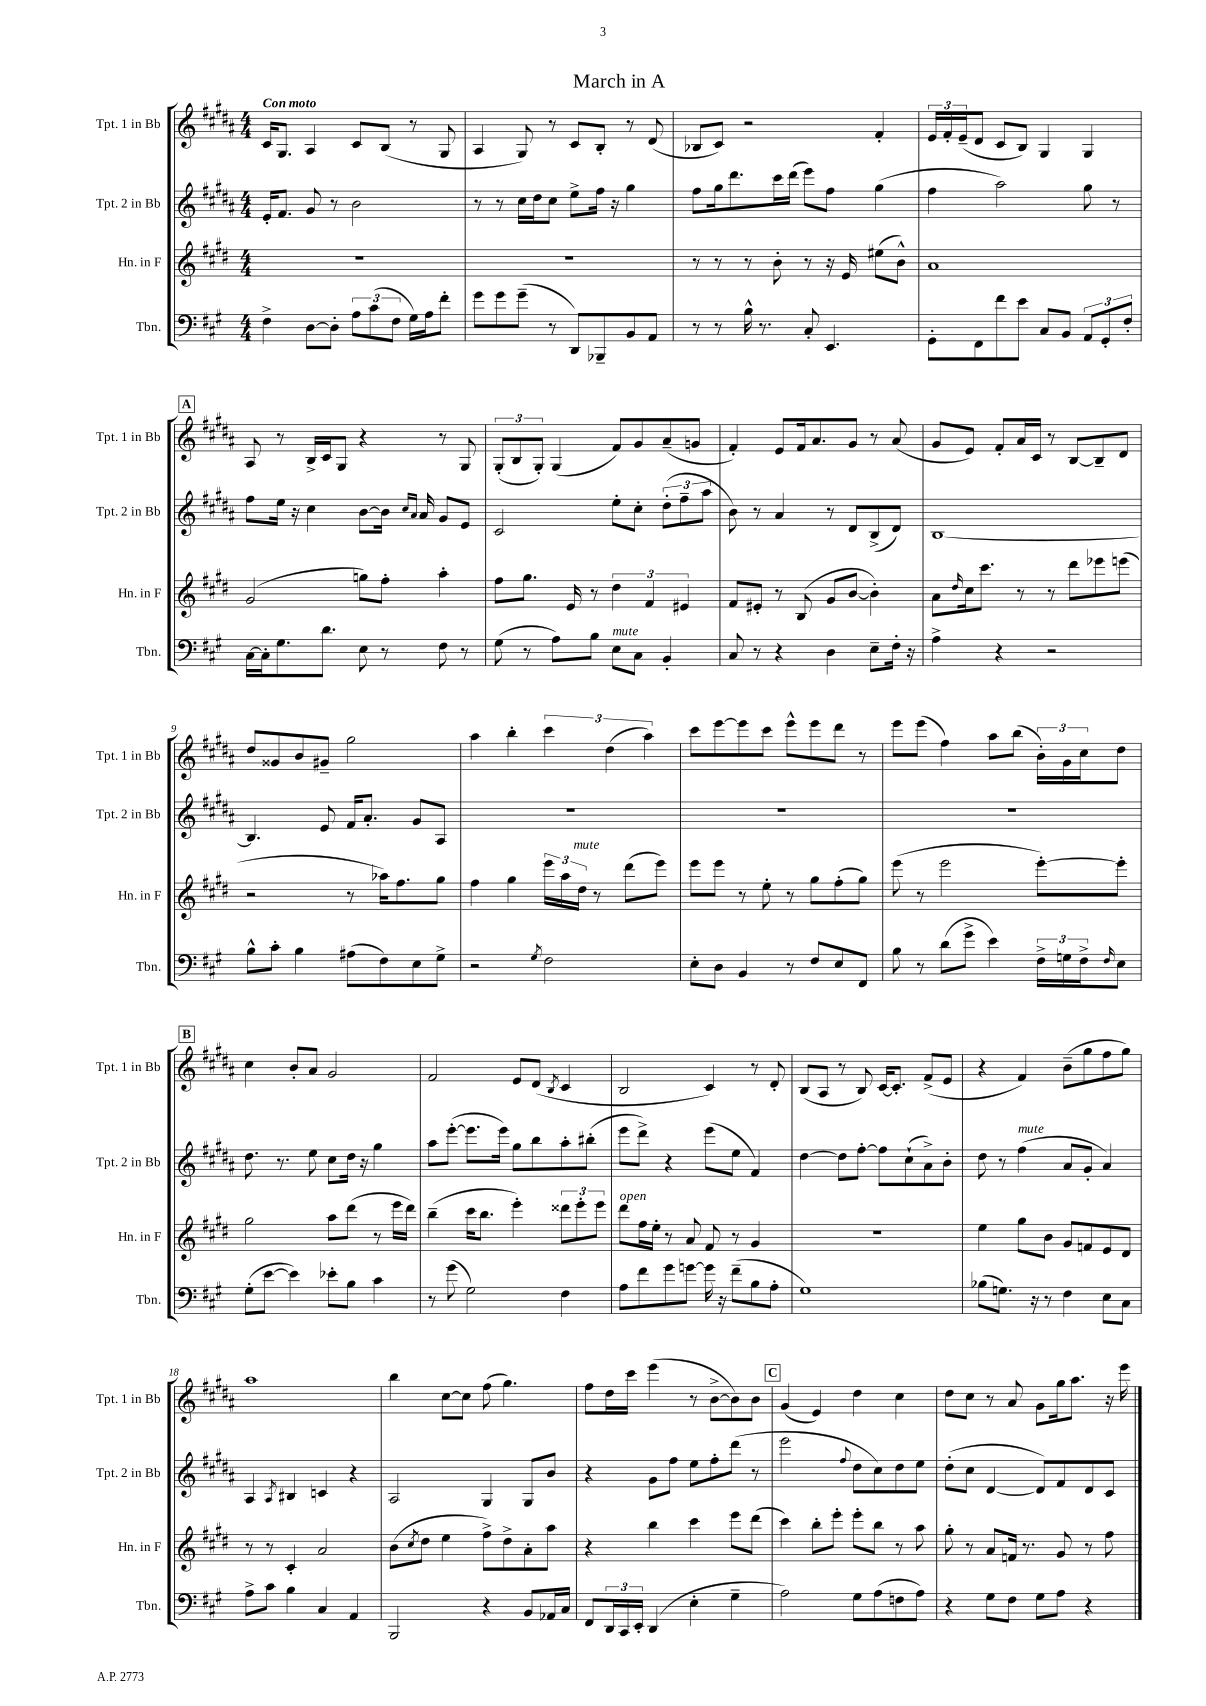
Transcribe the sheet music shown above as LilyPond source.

\header { title = "March in A" }
<<
\new StaffGroup <<
\new Staff = "s0" \with { instrumentName = "Tpt. 1 in Bb" shortInstrumentName = "Tpt. 1 in Bb" } {
    \clef treble \key b \major \numericTimeSignature \time 4/4 \tempo "Con moto"
    cis'16 gis8. ais4 cis'8 b8( r8 gis8 |
    ais4 gis8) r8 cis'8 b8-. r8 dis'8( |
    bes8 cis'8) r2 fis'4-. |
    \tuplet 3/2 { e'16 fis'16-. e'16--( } dis'8 cis'8 b8) gis4 gis4 |
    \mark \markup { \box "A" } ais8 r8 b16-> cis'16 gis8 r4 r8 gis8 |
    \tuplet 3/2 { gis8-.( b8 gis8-.) } gis4( fis'8) gis'8 ais'8--( g'8 |
    fis'4-.) e'8 fis'16 ais'8. gis'8 r8 ais'8( |
    gis'8 e'8) fis'8-. ais'16 cis'16 r8 b8~ b8-- dis'8 |
    dis''8 gisis'8 b'8 gis'8-- gis''2 |
    ais''4 b''4-. \tuplet 3/2 { cis'''4 dis''4( ais''4) } |
    cis'''8 e'''8~ e'''8 cis'''8 e'''8-^ e'''8 dis'''8 r8 |
    e'''8 e'''8( fis''4) ais''8 b''8( \tuplet 3/2 { b'16-.) gis'16 cis''16 } dis''8 |
    \mark \markup { \box "B" } cis''4 b'8-. ais'8 gis'2 |
    fis'2 e'8 dis'8( \acciaccatura { b8 } cis'4 |
    b2 cis'4) r8 dis'8-. |
    b8( ais8 r8 b8) cis'16~ cis'8.-. fis'8->( e'8 |
    r4 fis'4) b'8--( gis''8 fis''8 gis''8) |
    ais''1 |
    b''4 cis''8~ cis''8 fis''8( gis''4.) |
    fis''8 dis''16 cis'''16 e'''4( r8 b'8~-> b'8) b'8 |
    \mark \markup { \box "C" } gis'4( e'4) dis''4 cis''4 |
    dis''8 cis''8 r8 ais'8 gis'8 gis''16 ais''8. r16 e'''16 \bar "|." |
}
\new Staff = "s1" \with { instrumentName = "Tpt. 2 in Bb" shortInstrumentName = "Tpt. 2 in Bb" } {
    \clef treble \key b \major \numericTimeSignature \time 4/4
    e'16-. fis'8. gis'8 r8 b'2 |
    r8 r8 cis''16 dis''16 cis''8 e''8-> fis''16 r16 gis''4 |
    fis''8 gis''16 dis'''8. cis'''16 dis'''16( e'''8) fis''8 gis''4( |
    fis''4 ais''2) gis''8 r8 |
    \mark \markup { \box "A" } fis''8 e''16 r16 cis''4 b'8~ b'16 \grace { cis''16 ais'16 } ais'16 gis'8 e'8 |
    cis'2 e''8-. cis''8-. \tuplet 3/2 { dis''8-.( fis''8-- ais''8 } |
    b'8) r8 ais'4 r8 dis'8 b8->( dis'8) |
    b1~ |
    b4. e'8 fis'16 ais'8.-. gis'8 ais8 |
    R1 |
    R1 |
    R1 |
    \mark \markup { \box "B" } dis''8. r8. e''8 cis''8 dis''16 r16 gis''4 |
    ais''8 e'''8~-.( e'''8. e'''16) gis''8 b''8 ais''8-. bis''8-.( |
    e'''8 dis'''8->) r4 e'''8( e''8 fis'4) |
    dis''4~ dis''8 fis''8~-. fis''8 cis''8-!( ais'8->) b'8-. |
    dis''8 r8 fis''4^\markup { \italic "mute" }( ais'8 gis'8-. ais'4) |
    ais4 \acciaccatura { ais8 } bis4 c'4 r4 |
    ais2 gis4 gis8 b'8 |
    r4 gis'8 fis''8 e''8 fis''8-. dis'''8( r8 |
    \mark \markup { \box "C" } e'''2 \appoggiatura { fis''8 } dis''8 cis''8) dis''8 e''8 |
    dis''8-.( cis''8 dis'4~ dis'8) fis'8 dis'8 cis'8 \bar "|." |
}
\new Staff = "s2" \with { instrumentName = "Hn. in F" shortInstrumentName = "Hn. in F" } {
    \clef treble \key e \major \numericTimeSignature \time 4/4
    R1 |
    R1 |
    r8 r8 r8 b'8-. r8 r16 e'16 eis''8( b'8-^) |
    a'1 |
    \mark \markup { \box "A" } gis'2( g''8) fis''8-. a''4-. |
    fis''8 gis''8. e'16 r8 \tuplet 3/2 { dis''4 fis'4 eis'4 } |
    fis'8 eis'8-. r8 b8( gis'8 b'8~ b'4-.) |
    a'8 \grace { dis''16 } cis''16 cis'''8. r8 r8 dis'''8 ees'''8 e'''8( |
    r2 r8 aes''16) fis''8. gis''8 |
    fis''4 gis''4 \tuplet 3/2 { e'''16 a''16 dis''16^\markup { \italic "mute" } } r8 dis'''8( e'''8) |
    e'''8 e'''8 r8 e''8-. r8 gis''8 fis''8-.( gis''8) |
    e'''8( r8 e'''2 e'''8~-.) e'''8-. |
    \mark \markup { \box "B" } gis''2 a''8 dis'''8( r8 e'''16 dis'''16) |
    b''4--( cis'''16 b''8. e'''4-.) \tuplet 3/2 { disis'''8 e'''8-. e'''8 } |
    dis'''8^\markup { \italic "open" } fis''16 e''16-. r8 a'8 fis'8 r8 gis'4 |
    R1 |
    e''4 gis''8 b'8 gis'8 f'8 e'8 dis'8 |
    r8 r8 cis'4-. a'2 |
    b'8( \acciaccatura { cis''8 } dis''8 e''4 fis''8->) dis''8-> a'8-. a''8 |
    r4 b''4 cis'''4 e'''8 dis'''8( |
    \mark \markup { \box "C" } cis'''4) b''8-. e'''8-. e'''8-. b''8 r8 a''8 |
    gis''8-. r8 a'8 f'16 r8. gis'8 r8 fis''8 \bar "|." |
}
\new Staff = "s3" \with { instrumentName = "Tbn." shortInstrumentName = "Tbn." } {
    \clef bass \key a \major \numericTimeSignature \time 4/4
    fis4-> d8~ d8-. \tuplet 3/2 { a8 cis'8( fis8 } gis16) a16 fis'8-. |
    gis'8 gis'8 gis'8--( r8 d,8) bes,,8-- b,8 a,8 |
    r8 r8 b16-^ r8. cis8-. e,4. |
    gis,8-. fis,8 fis'8 e'8 cis8 b,8 \tuplet 3/2 { a,8 gis,8-. fis8-. } |
    \mark \markup { \box "A" } cis16~ cis16-. gis8. d'8. e8 r8 fis8 r8 |
    gis8( r8 a8) b8 e8^\markup { \italic "mute" } cis8 b,4-. |
    cis8 r8 r4 d4 e8-- fis16-. r16 |
    a4-> r4 r2 |
    b8-^ cis'8-. b4 ais8( fis8) e8 gis8-> |
    r2 \acciaccatura { gis8 } fis2 |
    e8-. d8 b,4 r8 fis8 e8 fis,8 |
    b8 r8 d'8( gis'8-> e'4) \tuplet 3/2 { fis16-> g16 fis16-> } \grace { fis16 } e8 |
    \mark \markup { \box "B" } gis8-.( e'8~ e'4) ees'8-. b8 cis'4 |
    r8 gis'8( gis2) fis4 |
    a8 fis'8 gis'8 g'8~ g'16 r16 fis'8--( b8 a8-. |
    gis1) |
    bes8( g8.) r16 r8 fis4 e8 cis8 |
    a8-> cis'8 b4 cis4 a,4 |
    b,,2 r4 b,8 aes,16 cis16 |
    fis,8 \tuplet 3/2 { d,16 cis,16 e,16-. } d,4( e4-. gis4-- |
    \mark \markup { \box "C" } a2) gis8 a8( f8 a8) |
    r4 gis8 fis8 gis8 a8 r4 \bar "|." |
}
>>
>>
